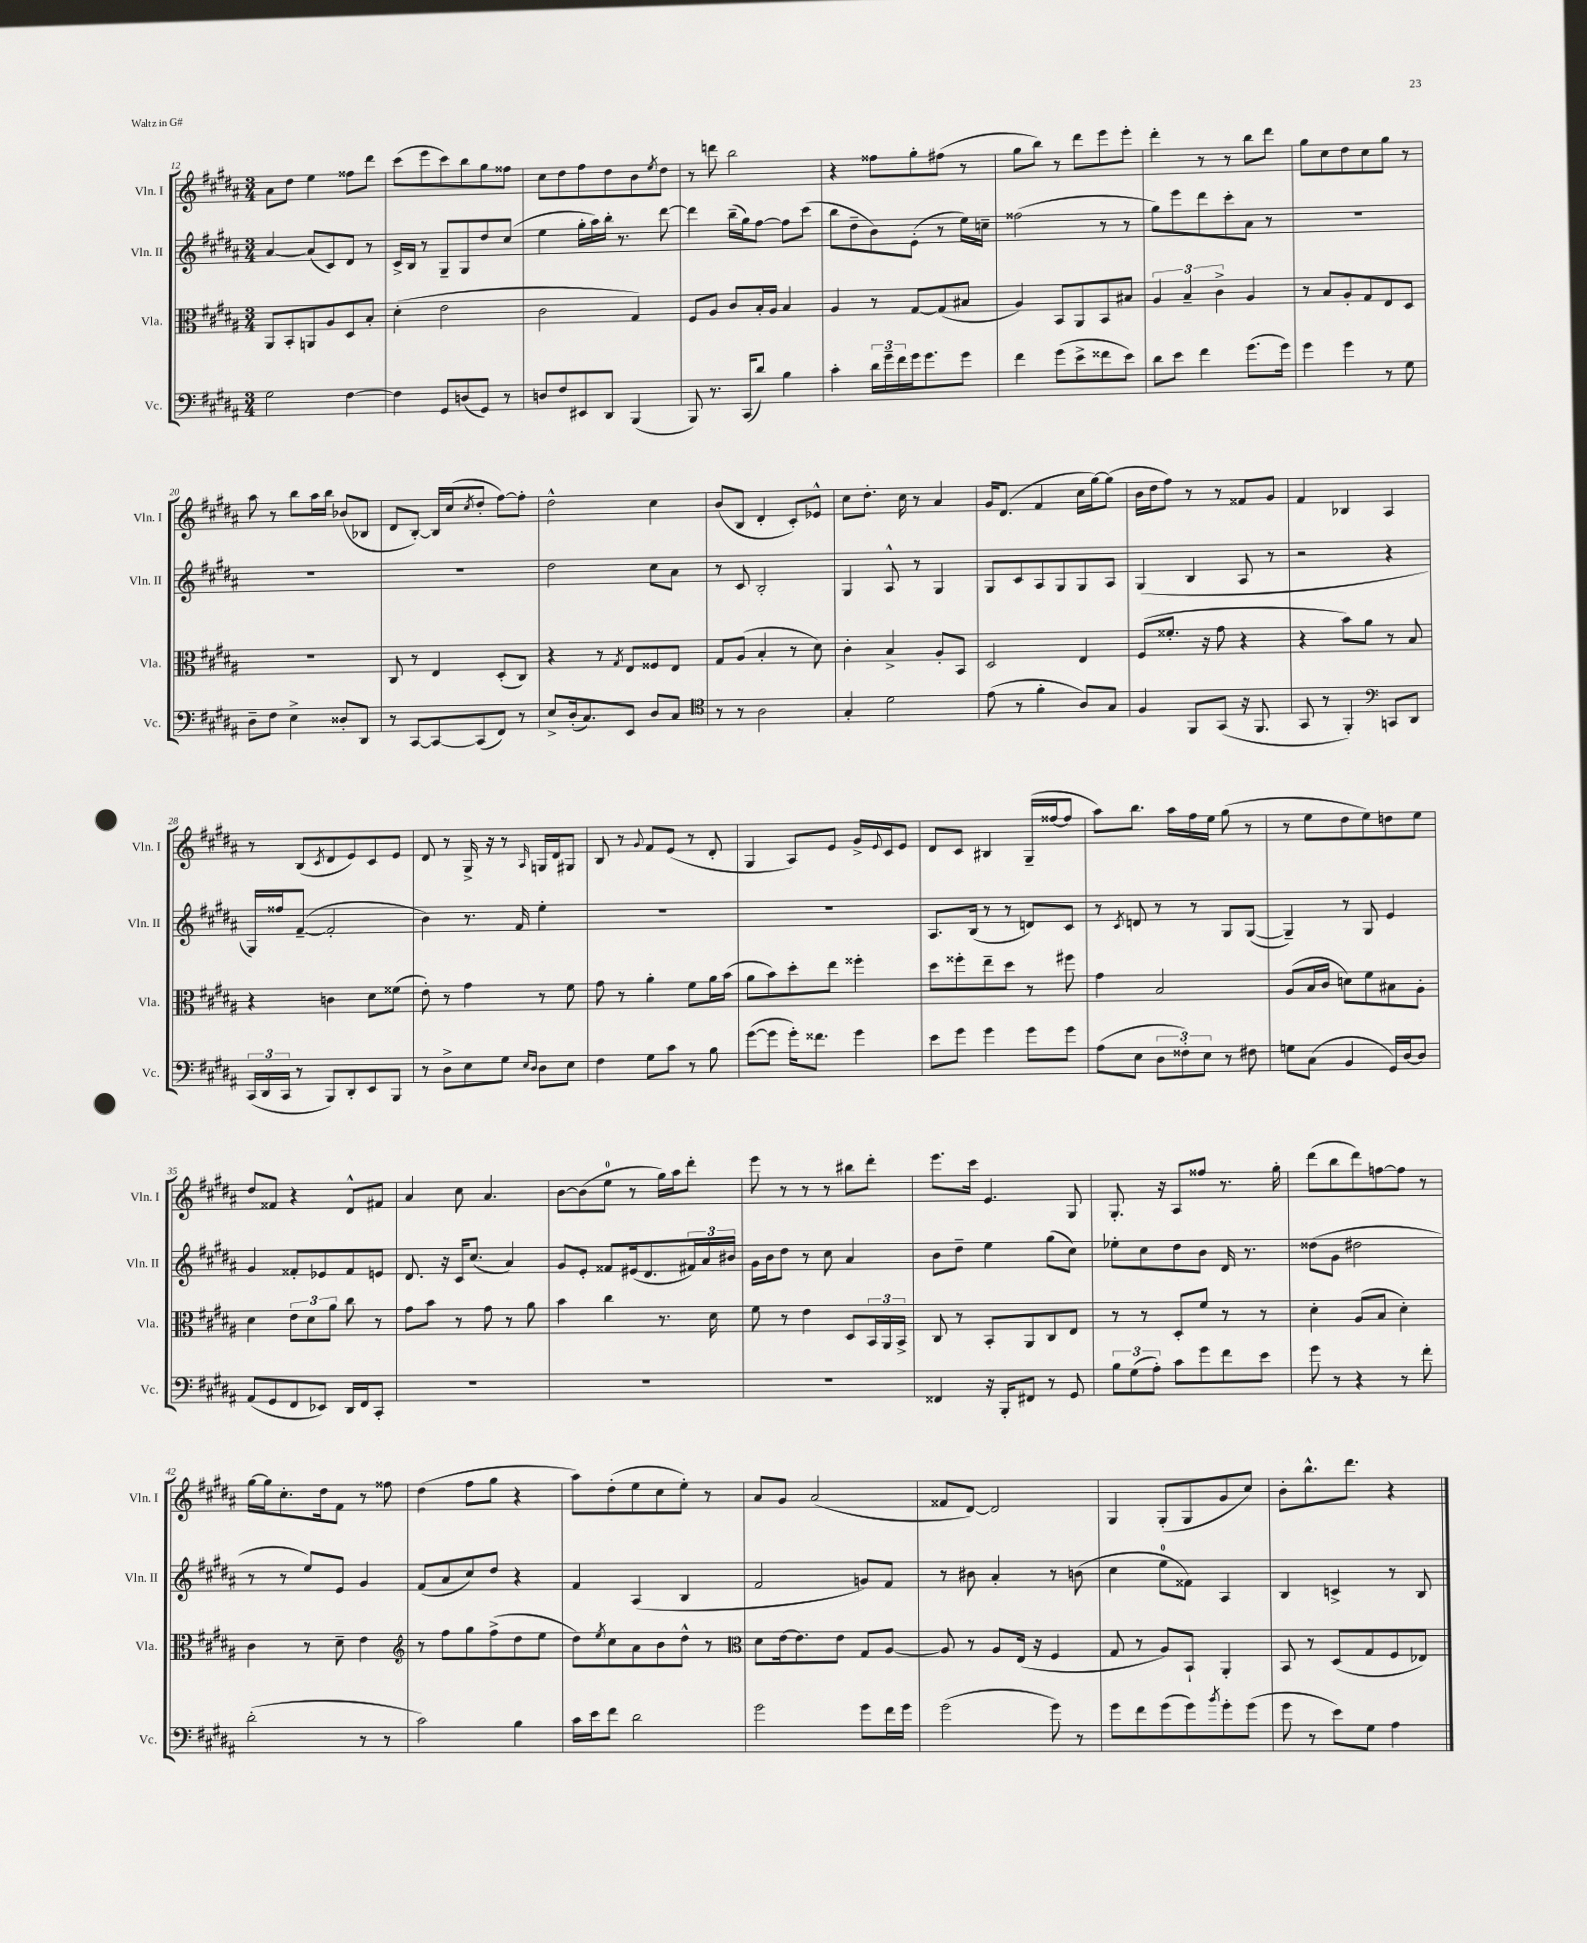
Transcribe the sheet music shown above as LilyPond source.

<<
\new StaffGroup <<
\new Staff = "s0" \with { instrumentName = "Vln. I" shortInstrumentName = "Vln. I" } {
    \clef treble \key b \major \numericTimeSignature \time 3/4
    ais'8 dis''8 e''4 fisis''8 dis'''8 |
    cis'''8( e'''8 cis'''8) b''8 gis''8 fisis''8 |
    cis''8 dis''8 fis''8 dis''8 b'8 \acciaccatura { e''8 } dis''8 |
    r8 d'''8 b''2 |
    r4 fisis''8 gis''8-. fis''8( r8 |
    gis''8 b''8) r8 dis'''8 e'''8 e'''8-. |
    dis'''4-. r8 r8 b''8 dis'''8 |
    gis''8 cis''8 dis''8 cis''8 gis''8 r8 |
    ais''8 r8 b''8 ais''16 b''16 bes'8( bes8 |
    dis'8 b8~-.) b16 cis''16( \acciaccatura { cis''8 } dis''8-. fis''8~) fis''8-. |
    dis''2-^ cis''4 |
    b'8( b8 dis'4-. cis'8-.) ees'8-^ |
    cis''8 dis''8.-. cis''16 r8 ais'4 |
    gis'16 dis'8.( fis'4 cis''16 gis''16~) gis''8( |
    b'16 dis''16 fis''8) r8 r8 fisis'8 gis'8 |
    fis'4 bes4 ais4 |
    r8 b8( \acciaccatura { cis'8 } dis'8 e'8) cis'8 e'8 |
    dis'8 r8 gis16-> r16 r8 \grace { ais16 } g16 dis'16 gis8 |
    b8 r8 \appoggiatura { gis'8 } fis'8 e'8( r8 dis'8-. |
    gis4 ais8) e'8 gis'16-> \appoggiatura { e'8 } cis'16 e'8 |
    dis'8 cis'8 bis4 gis16--( fisis''16~ fisis''8 |
    ais''8) b''8. ais''16 fis''16 e''16 gis''8( r8 |
    r8 e''8 dis''8 e''8) d''8 e''8 |
    dis''8 fisis'8 r4 dis'8-^ fis'8 |
    ais'4 cis''8 ais'4. |
    b'8~ b'8( e''8-0 r8 gis''16) ais''16 dis'''8-. |
    e'''8 r8 r8 r8 bis''8 dis'''8-. |
    e'''8. cis'''16 e'4. gis8 |
    gis8.-. r16 ais8 fisis''8 r8. gis''16-. |
    dis'''8( b''8 dis'''8) f''8~ f''8 r8 |
    gis''16~ gis''16 cis''8.-. dis''16 fis'8 r8 fisis''8 |
    dis''4( fis''8 gis''8 r4 |
    ais''8) dis''8-.( e''8 cis''8 e''8-.) r8 |
    ais'8 gis'8 ais'2( |
    fisis'8 dis'8~) dis'2 |
    gis4 gis8-.( gis8 gis'8 cis''8) |
    b'8-. b''8.-^ dis'''8. r4 \bar "|." |
}
\new Staff = "s1" \with { instrumentName = "Vln. II" shortInstrumentName = "Vln. II" } {
    \clef treble \key b \major \numericTimeSignature \time 3/4
    ais'4~ ais'8( cis'8) dis'8 r8 |
    cis'16-> b16 r8 gis8-- gis8 dis''8 cis''8( |
    e''4 gis''16-. ais''16) b''16-. r8. dis'''8~ |
    dis'''4 b''16--( gis''16) fis''8~ fis''8 cis'''8( |
    b''8 dis''8-- b'8) e'8-.( r8 e''16) c''16-- |
    fisis''2( r8 r8 |
    gis''8) e'''8 dis'''8 cis'''8-. ais'8 r8 |
    R2. |
    R2. |
    R2. |
    dis''2 cis''8 ais'8 |
    r8 cis'8 b2-. |
    gis4 ais8-^ r8 gis4 |
    gis8 cis'8 ais8 gis8 gis8 ais8 |
    gis4( b4 ais8 r8 |
    r2 r4 |
    gis16) fisis''16 fis'8~--( fis'2-. |
    b'4) r8. fis'16 e''4-. |
    R2. |
    R2. |
    ais8. b16( r8 r8 d'8) cis'8 |
    r8 \acciaccatura { cis'8 } d'8 r8 r8 gis8 gis8~( |
    gis4--) r8 gis8 e'4 |
    gis'4 fisis'8-. ees'8 fisis'8 e'8 |
    dis'8. r16 cis'16 cis''8.( ais'4) |
    gis'8 e'8-. fisis'8 eis'16( dis'8. \tuplet 3/2 { fis'16) ais'16 bis'16 } |
    gis'16 b'16 dis''8 r8 cis''8 ais'4 |
    b'8 dis''8-- e''4 gis''8( cis''8) |
    ees''8-. cis''8 dis''8 b'8 dis'16 r8. |
    disis''8( gis'8 dis''2 |
    r8 r8 e''8) e'8 gis'4 |
    fis'8( ais'8 cis''8) dis''8 r4 |
    fis'4 ais4( b4 |
    fis'2 g'8) fis'8 |
    r8 bis'8 ais'4-. r8 b'8( |
    cis''4 e''8-0 fisis'8) ais4 |
    b4 c'4-> r8 b8 \bar "|." |
}
\new Staff = "s2" \with { instrumentName = "Vla." shortInstrumentName = "Vla." } {
    \clef alto \key b \major \numericTimeSignature \time 3/4
    ais,8 b,8-. a,8 ais8 dis8 b8-. |
    dis'4-.( e'2 |
    cis'2 gis4) |
    fis8 ais8 cis'8 b16-. ais16 b4 |
    ais4 r8 gis8~ gis8( bis8 |
    ais4) b,8 ais,8 b,8 bis8 |
    \tuplet 3/2 { ais4 b4-- cis'4-> } ais4 |
    r8 b8 ais8-. gis8 e8 dis8 |
    R2. |
    cis8 r8 e4 dis8-.( cis8) |
    r4 r8 \acciaccatura { gis8 } e8 fisis8 e8 |
    gis8 ais8( b4-. r8 dis'8) |
    cis'4-. b4-> ais8-. b,8 |
    dis2 e4 |
    fis8( fisis'8.-. r16 gis'8 r4 |
    r4 b'8) ais'8 r8 b8 |
    r4 c'4 dis'8 fisis'8( |
    e'8-.) r8 gis'4 r8 fis'8 |
    gis'8 r8 ais'4-. fis'8 ais'16 b'16( |
    ais'8 b'8) dis''8-. e''8 fisis''4-. |
    dis''8 fisis''8-. e''8-- dis''8 r8 fis''8 |
    gis'4 b2 |
    ais8( b16 cis'16 d'8) fis'8 bis8 ais8-. |
    dis'4 \tuplet 3/2 { e'8 dis'8 ais'8 } cis''8 r8 |
    gis'8 b'8 r8 gis'8 r8 ais'8 |
    b'4 cis''4 r8. dis'16 |
    fis'8 r8 e'4 dis8 \tuplet 3/2 { b,16 ais,16 b,16-> } |
    cis8 r8 b,8-. ais,8 cis8 e8 |
    r8 r8 dis8-. fis'8 r8 r8 |
    dis'4-. ais8( b8 dis'4-.) |
    cis'4 r8 dis'8-- e'4 |
    \clef treble r8 fis''8 gis''8 fis''8->( dis''8 e''8 |
    dis''8) \acciaccatura { e''8 } cis''8 ais'8 b'8 dis''8-^ r8 |
    \clef alto dis'8 e'16~ e'8. e'8 gis8 ais8~ |
    ais8 r8 ais8 e16( r16 fis4 |
    gis8 r8 ais8) b,8-! ais,4-. |
    b,8 r8 dis8( gis8 fis8 ees8) \bar "|." |
}
\new Staff = "s3" \with { instrumentName = "Vc." shortInstrumentName = "Vc." } {
    \clef bass \key b \major \numericTimeSignature \time 3/4
    gis2 fis4~ |
    fis4 gis,8 d8( gis,8) r8 |
    d8 fis8 eis,8 dis,8 b,,4( |
    b,,8) r8. cis,16( dis'8) b4 |
    cis'4-. \tuplet 3/2 { dis'16 gis'16-- fis'16 } gis'16 gis'8. gis'8 |
    fis'4 gis'8( e'8-> fisis'8 e'8) |
    dis'8 e'8 fis'4 gis'8.( gis'16) |
    gis'4 gis'4 r8 gis8 |
    dis8-- fis8 e4-> disis8-. dis,8 |
    r8 cis,8~ cis,8~ cis,8( fis,8) r8 |
    e8-> dis16-.( cis8.) e,8 dis8 cis8 |
    \clef tenor r8 r8 ais2 |
    gis4-. dis'2 |
    e'8( r8 fis'4-. ais8) gis8 |
    fis4 fis,8 gis,8( r16 fis,8. |
    gis,8 r8 fis,4-.) \clef bass c,8 dis,8 |
    \tuplet 3/2 { cis,16( dis,16 cis,16 } r8 b,,8) dis,8-. e,8 b,,8 |
    r8 dis8-> e8 gis8 \grace { e16 dis16 } dis8 e8 |
    fis4 gis8 cis'8 r8 b8 |
    gis'8~( gis'8 gis'16-.) fisis'8. gis'4 |
    e'8 gis'8 gis'4 gis'8 gis'8 |
    ais8( e8 \tuplet 3/2 { dis8 fisis8-.) e8 } r8 fis8 |
    g8 cis8( b,4 gis,16) dis16~ dis8 |
    ais,8( gis,8 fis,8 ees,8) dis,16 fis,16 cis,8-. |
    R2. |
    R2. |
    R2. |
    fisis,4 r16 b,,16-. fis,8 r8 gis,8 |
    \tuplet 3/2 { b8 gis8( ais8-.) } cis'8 gis'8 fis'8 e'8 |
    gis'8 r8 r4 r8 fis'8-. |
    dis'2-.( r8 r8 |
    cis'2) b4 |
    cis'16 e'16 fis'8 dis'2 |
    gis'2 gis'8 fis'16 gis'16 |
    gis'2( gis'8) r8 |
    gis'8 fis'8 gis'8( gis'8) \acciaccatura { b'8 } gis'8-. gis'8( |
    gis'8 r8 e'8) gis8 ais4 \bar "|." |
}
>>
>>
\layout { \context { \Score currentBarNumber = #12 } }
